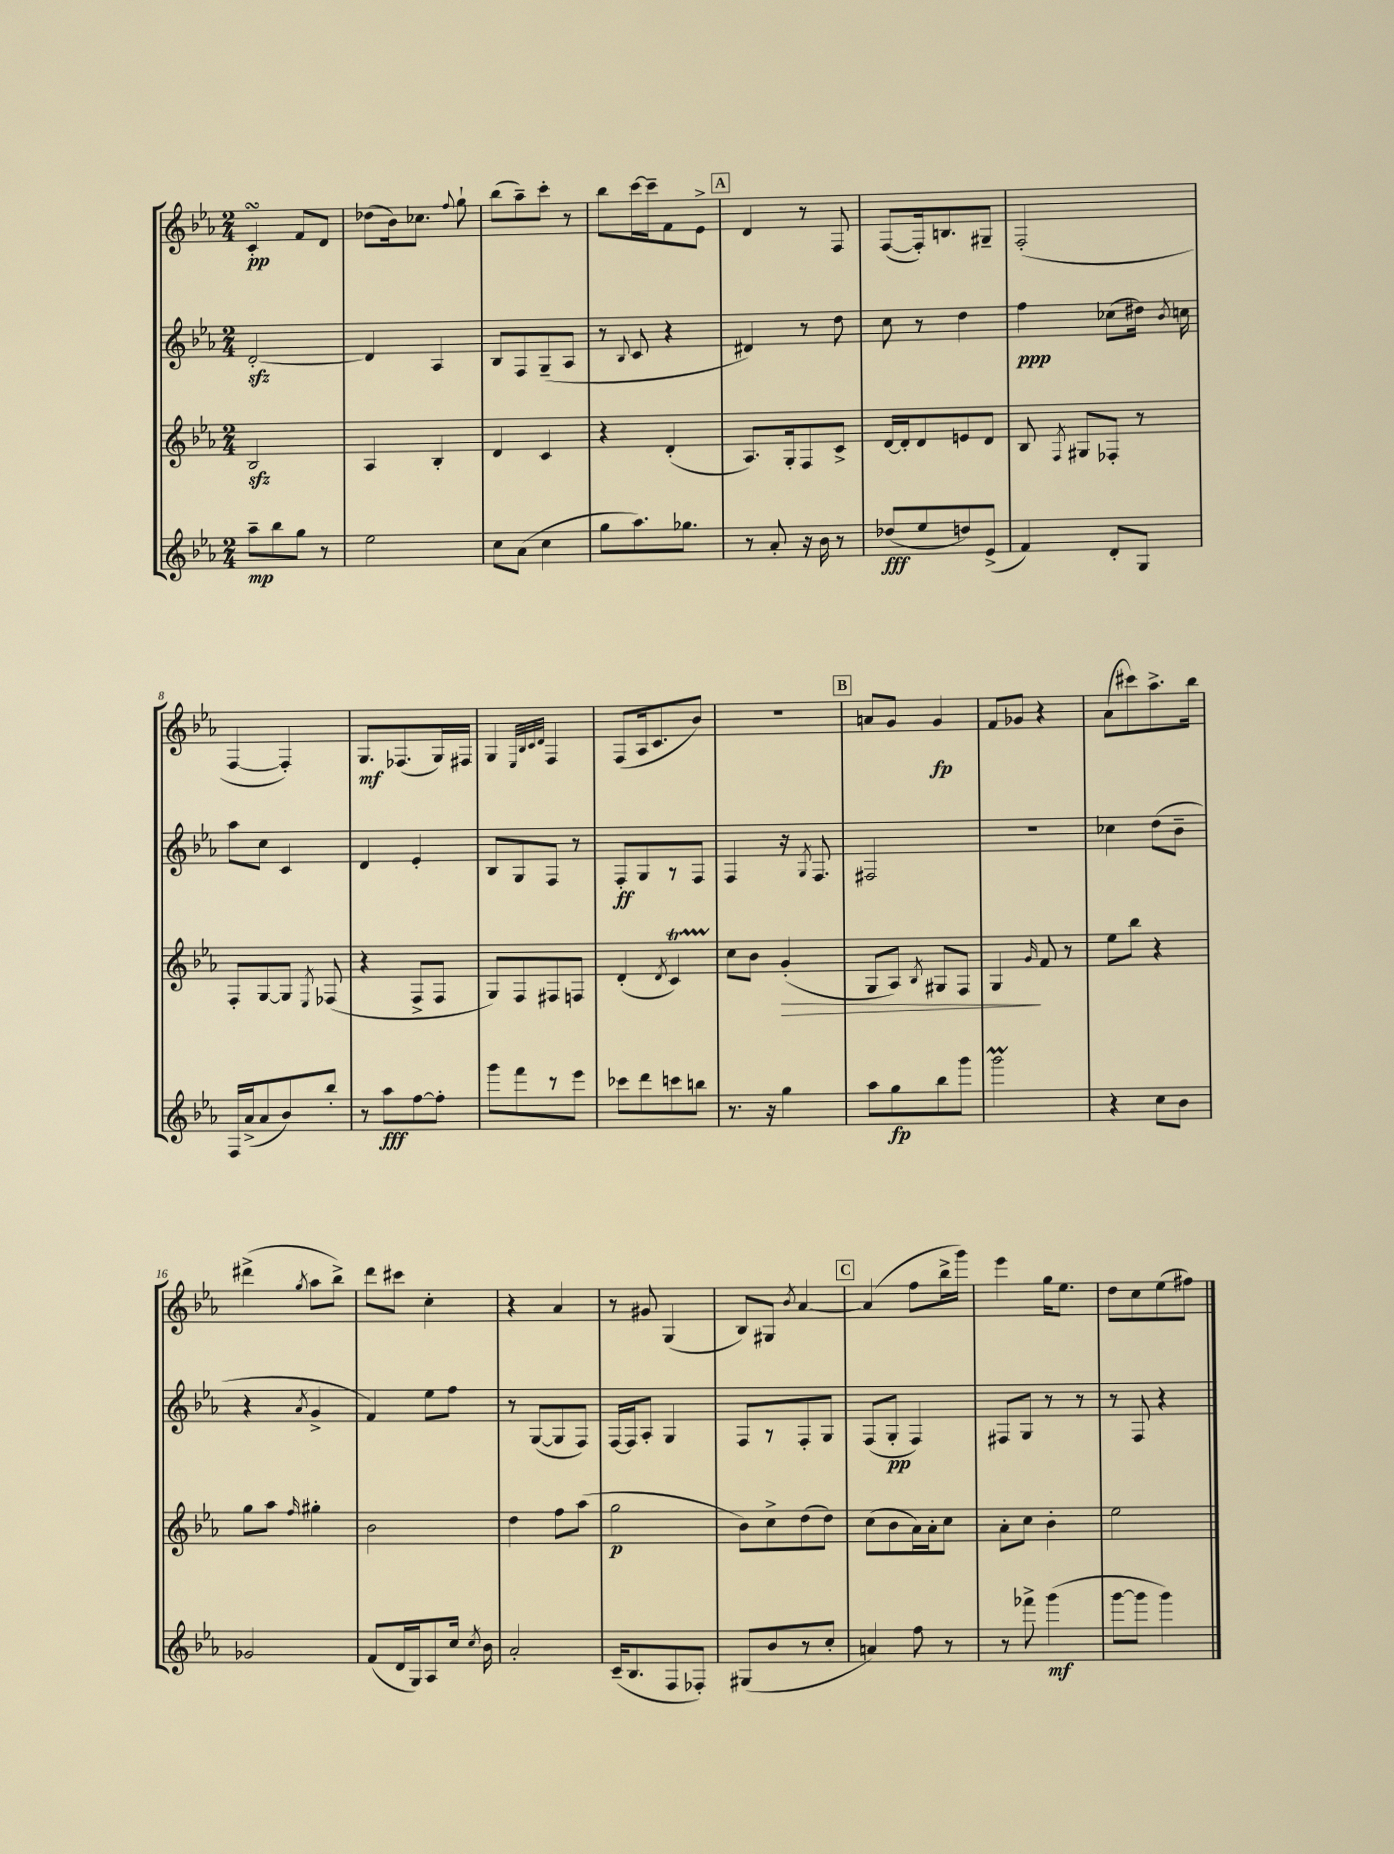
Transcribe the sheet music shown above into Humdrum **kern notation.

**kern	**kern	**kern	**kern
*staff4	*staff3	*staff2	*staff1
*clefG2	*clefG2	*clefG2	*clefG2
*k[b-e-a-]	*k[b-e-a-]	*k[b-e-a-]	*k[b-e-a-]
*M2/4	*M2/4	*M2/4	*M2/4
8aa-~\L	2B-/	[2d'/	4c'/
8bb-\	.	.	.
8gg\J	.	.	8f/L
8r	.	.	8d/J
=	=	=	=
2ee-\	4A-/	4d/]	(8dd-\L
.	.	.	16b-\k)
.	.	.	8.cc-\J
.	4B-'/	4A-/	.
.	.	.	8qqff/
.	.	.	8gg`\
=	=	=	=
8cc\L	4d/	8B-/L	(8bb-\L
(8a-\J	.	8F/	8aa-~\)
4cc\	4c/	(8G~/	8ccc'\J
.	.	8A-/J	8r
=	=	=	=
8gg\L	4r	8r	8bb-\L
.	.	8qqB-/	.
8.aa-\)	.	8c/	[16ccc\L
.	.	.	16ccc~\]J
.	(4d'/	4r	8f\
8.gg-\J	.	.	.
.	.	.	8e-^\J
=	=	=	=
8r	8.A-/L)	4d#/)	4d/
8a-'/	.	.	.
.	16G'/k	.	.
16r	8F/	8r	8r
16b-\	.	.	.
8r	8c^/J	8dd\	8F/
=	=	=	=
(8dd-/L	[16d/LL	8cc\	([8F/L
.	16d'/]J	.	.
8ee-/	8d/	8r	16F'/]k)
.	.	.	8.B/
8dd/)	8e/	4dd\	.
(8e-^/J	8d/J	.	8G#~/J
=	=	=	=
4f/)	8B-/	4ff\	(2F'/
.	8qF/	.	.
.	8G#/L	.	.
8d'/L	8F-'/J	(8cc-\L	.
8G/J	8r	16dd#\Jk)	.
.	.	8qb-/	.
.	.	16cc\	.
=	=	=	=
16F/LL	8F'/L	8aa-\L	[4F/
(16a-^/J	.	.	.
8a-/	[8G/	8cc\J	.
8b-/)	8G/]J	4c/	4F'/])
.	8qE-/	.	.
8bb-'/J	(8F-/	.	.
=	=	=	=
8r	4r	4d/	8.G/L
8aa-\L	.	.	.
.	.	.	(8.F-/
[8ff\	8F^/L	4e-'/	.
8ff'\]J	8F/J	.	16G/L)
.	.	.	16F#/JJ
=	=	=	=
8ggg\L	8G/L)	8B-/L	4G/
8fff\	8F/	8G/	.
.	.	.	32qqE-/LLL
.	.	.	32qqB-/
.	.	.	32qqc/
.	.	.	32qqd/JJJ
8r	8F#/	8F/J	4F/
8eee-\J	8F/J	8r	.
=	=	=	=
8ccc-\L	(4d'/	8F'/L	(8F/L
8ddd\	.	8G/	16A-/k
.	.	.	8.c/
.	8qd/	.	.
8ccc\	4c/)	8r	.
8bb\J	.	8F/J	8b-/J)
=	=	=	=
8.r	8cc\L	4F/	2r
.	8b-\J	.	.
16r	.	.	.
4gg\	(4g'/	16r	.
.	.	8qG/	.
.	.	8.F/	.
=	=	=	=
8aa-\L	8G/L	2F#/	8a/L
8gg\	8A-/J)	.	8g/J
.	8qB-/	.	.
8bb-\	8G#/L	.	4g/
8ggg\J	8F/J	.	.
=	=	=	=
2ggg\	4G/	2r	8f/L
.	.	.	8g-/J
.	16qqg/	.	.
.	8f/	.	4r
.	8r	.	.
=	=	=	=
4r	8ee-\L	4cc-\	(8a-\L
.	8bb-\J	.	8ccc#\)
8cc\L	4r	(8dd\L	8.aa-^\
8b-\J	.	8b-~\J	.
.	.	.	16bb-\Jk
=	=	=	=
2g-/	8gg\L	4r	(4ddd#^\
.	8aa-\J	.	.
.	16qqff/	8qa-/	8qgg/
.	4gg#'\	4g^/	8aa-\L
.	.	.	8bb-^\J)
=	=	=	=
(8f/L	2b-\	4f/)	8ddd\L
16d/L	.	.	8ccc#\J
16G/J)	.	.	.
8A-/	.	8ee-\L	4cc'\
16cc/Jk	.	8ff\J	.
8qcc/	.	.	.
16b-\	.	.	.
=	=	=	=
2a-'/	4dd\	8r	4r
.	.	([8G/L	.
.	8ff\L	8G/]	4a-/
.	(8aa-\J	8F/J)	.
=	=	=	=
(16c~/LK	2gg\	[16F/LL	8r
8.B-/	.	16F/]J	.
.	.	8A-'/J	8g#/
8F/	.	4G/	(4G/
8F-'/J)	.	.	.
=	=	=	=
(8G#/L	8b-\L)	8F/L	8B-/L)
8b-/	8cc^\	8r	8G#/J
.	.	.	8qb-/
8r	(8dd\	8F'/	[4a-/
8cc'/J	8dd\J)	8G/J	.
=	=	=	=
4a/)	(8cc\L	(8F/L	(4a-/]
.	8b-\	8G'/J	.
8ff\	16a-\L)	4F/)	8ff\L
.	16a-'\J	.	.
8r	8cc\J	.	16bb-^\L
.	.	.	16ggg\JJ)
=	=	=	=
8r	8a-'\L	8F#/L	4eee-\
8fff-^\	8cc\J	8G/J	.
(4ggg\	4b-'\	8r	16gg\LK
.	.	.	8.ee-\J
.	.	8r	.
=	=	=	=
[8ggg\L	2ee-\	8r	8dd\L
8ggg\]J	.	8F/	8cc\
4ggg\)	.	4r	(8ee-\
.	.	.	8ff#\J)
==	==	==	==
*-	*-	*-	*-
